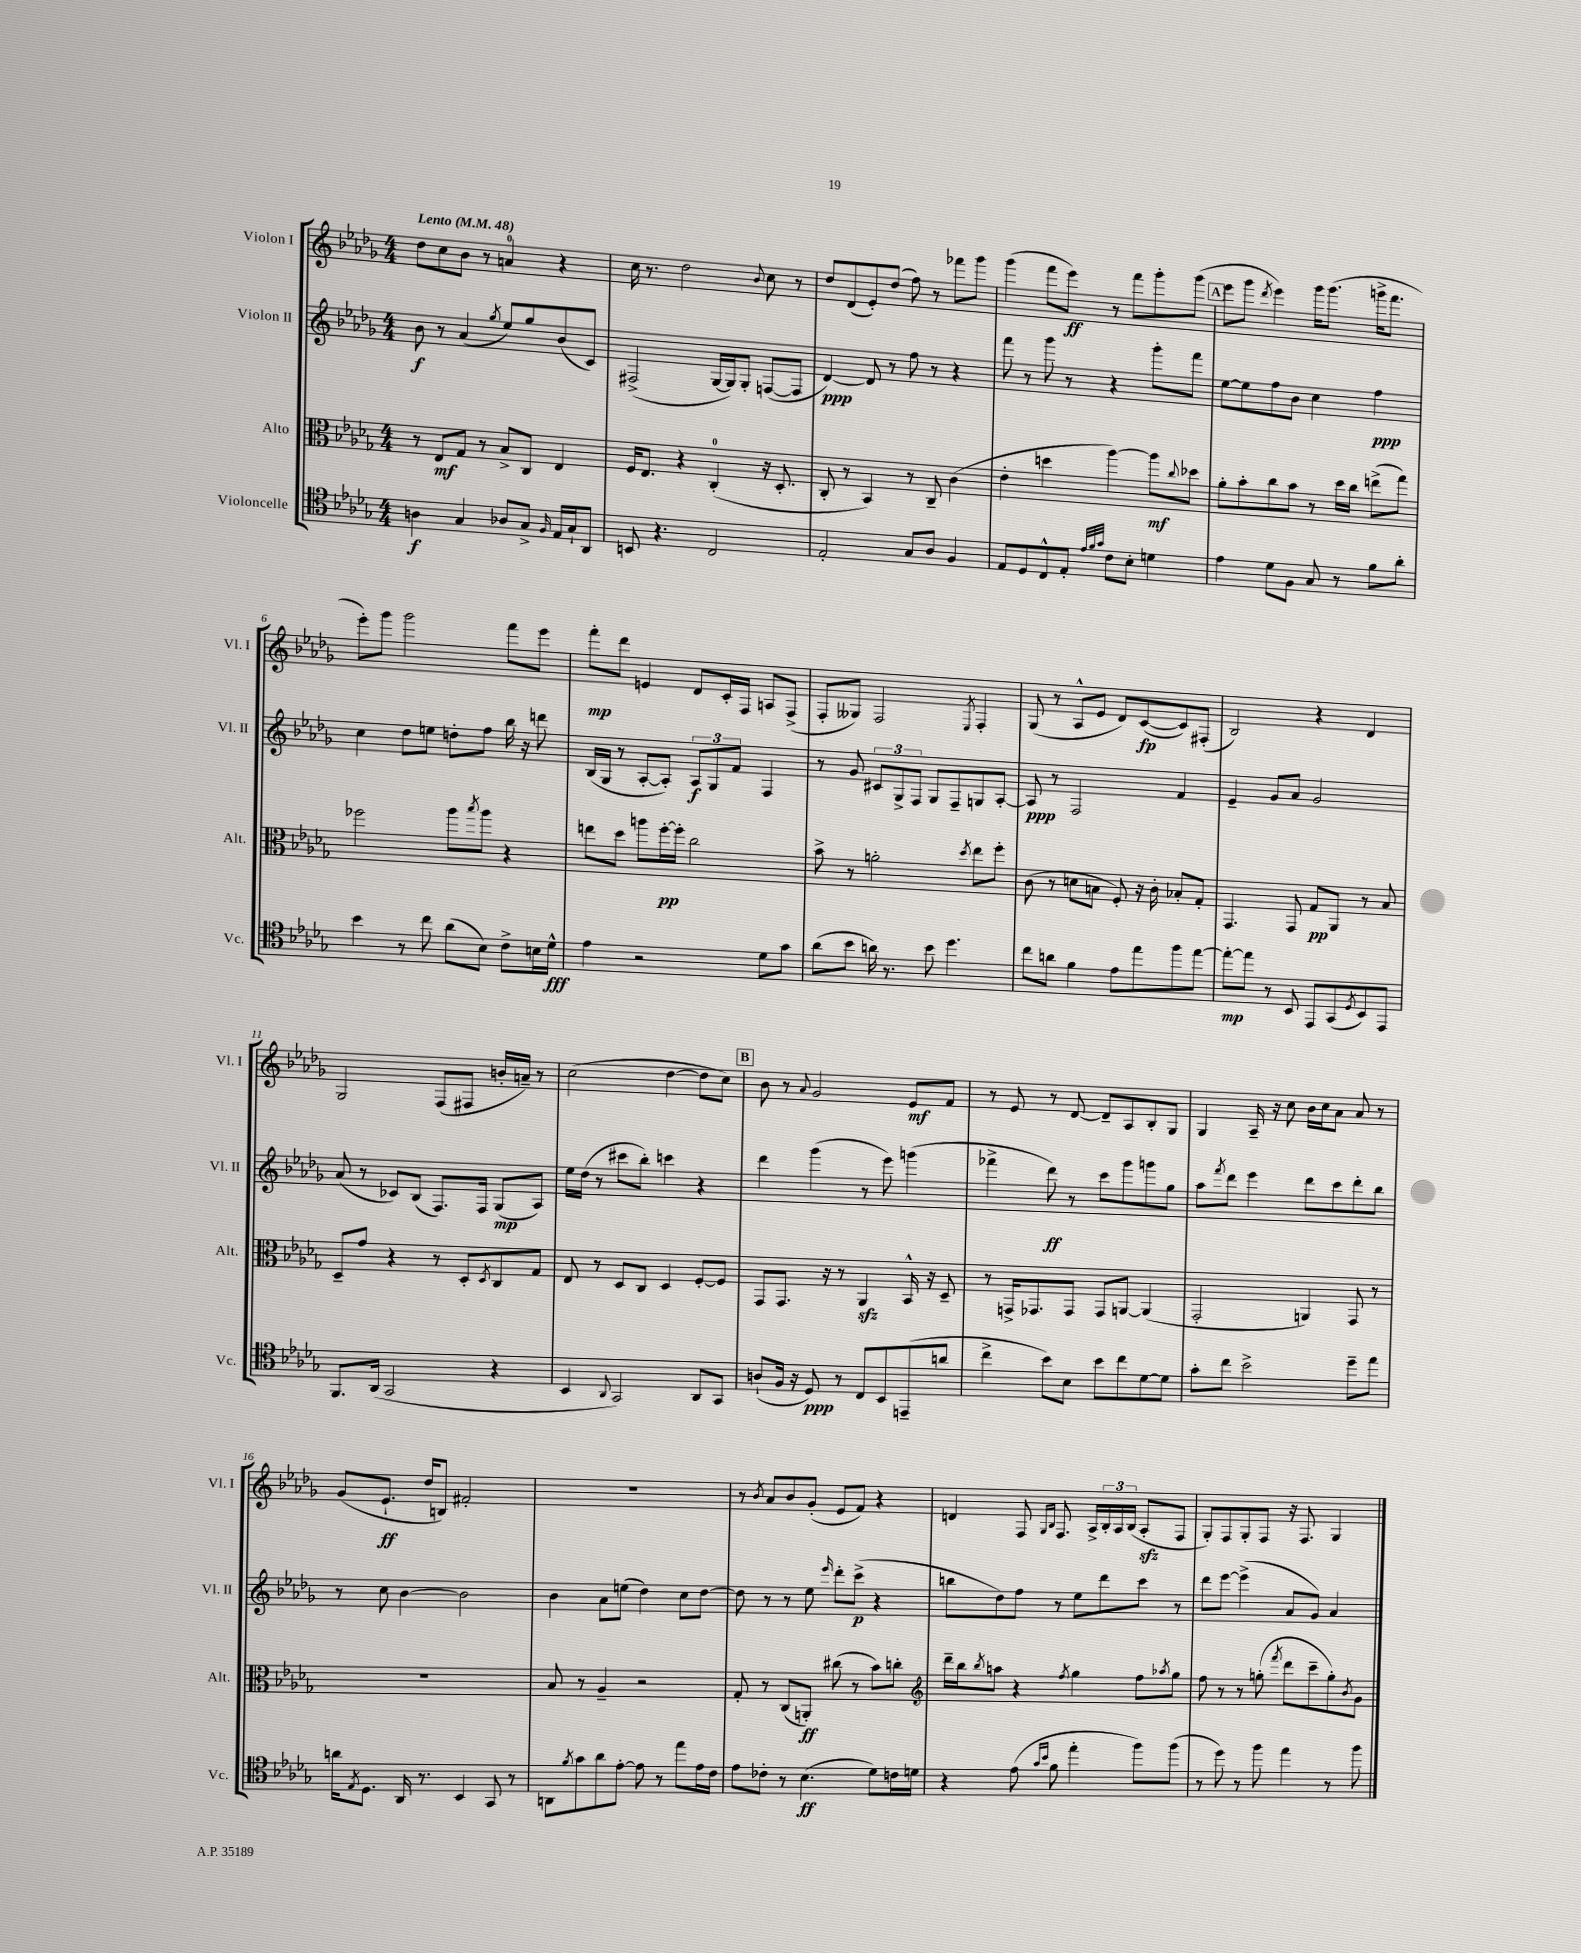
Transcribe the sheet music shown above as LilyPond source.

<<
\new StaffGroup <<
\new Staff = "s0" \with { instrumentName = "Violon I" shortInstrumentName = "Vl. I" } {
    \clef treble \key des \major \numericTimeSignature \time 4/4 \tempo "Lento" 4 = 48
    des''8 c''8 bes'8 r8 a'4-0 r4 |
    c''16 r8. des''2 \appoggiatura { bes'8 } c''8 r8 |
    des''8 des'8( ees'8-.) des''8( f''8) r8 fes'''8 ges'''8 |
    ges'''4( f'''8 ees'''8\ff) r8 f'''8 ges'''8-. ges'''8( |
    \mark \markup { \box "A" } ees'''8 ges'''8 \acciaccatura { des'''8 } ees'''4) ges'''16 ges'''8.( g'''16-> f'''8. |
    ees'''8-.) ges'''8 ges'''2 f'''8 ees'''8 |
    f'''8-.\mp des'''8 e'4 des'8 c'16-. f16 a8 f8->( |
    f8-. geses8) f2 \acciaccatura { ees8 } f4-. |
    ges8( r8 aes8-^ ees'8 des'8) c'8~\fp( c'8) fis8-.( |
    bes2) r4 des'4 |
    ges2 f8( fis8 b'16-. a'16--) r8 |
    c''2( des''4~ des''8 c''8) |
    \mark \markup { \box "B" } bes'8 r8 \appoggiatura { aes'8 } ges'2 ees'8\mf f'8 |
    r8 ees'8 r8 des'8~ des'8-- aes8 bes8-. ges8 |
    ges4 aes16-- r16 c''8 bes'16 c''16 aes'8 aes'8 r8 |
    ges'8( ees'8.-!\ff des''16 b8) fis'2-. |
    R1 |
    r8 \acciaccatura { bes'8 } aes'8 bes'8 ges'8-.( ees'8 f'8) r4 |
    d'4 f8 \grace { ges16 bes16 } f8. aes16-> \tuplet 3/2 { bes16-. aes16 bes16( } aes8-.\sfz f8 |
    ges8-.) f8 ges8-. f8 r16 f8. ges4 \bar "|." |
}
\new Staff = "s1" \with { instrumentName = "Violon II" shortInstrumentName = "Vl. II" } {
    \clef treble \key des \major \numericTimeSignature \time 4/4
    bes'8\f r8 aes'4( \acciaccatura { ges''8 } ees''8) ges''8 bes'8( c'8) |
    fis2->( ges16~ ges16) ges8-. f8~( f8 |
    des'4~\ppp) des'8 r8 f''8 r8 r4 |
    f'''8 r8 ges'''8 r8 r4 ges'''8-. f'''8 |
    \mark \markup { \box "A" } ees''8~ ees''8 f''8 bes'8 c''4 f''4\ppp |
    c''4 des''8 e''8 d''8-. f''8 bes''16 r16 d'''8 |
    bes16( ges16 r8 aes8~-. aes8-.) \tuplet 3/2 { aes8\f ges8 f'8 } f4 |
    r8 ges'8 \tuplet 3/2 { cis'8 ges8-> f8 } ges8 f8-- g8 aes8~-. |
    aes8\ppp r8 f2 f'4 |
    ees'4-- ges'8 aes'8 ges'2 |
    aes'8( r8 ces'8) bes8( f8.) f16 ges8\mp( aes8) |
    ees''16 des''16( r8 cis'''8 bes''8-.) c'''4 r4 |
    \mark \markup { \box "B" } des'''4 ges'''4( r8 ees'''8) g'''4( |
    fes'''4-> des'''8\ff) r8 c'''8 ges'''8 g'''8 ges''8 |
    aes''8 \acciaccatura { f'''8 } des'''8 ees'''4 des'''8 c'''8 des'''8-. bes''8 |
    r8 c''8 bes'4~ bes'2 |
    bes'4 aes'8 e''8( des''4) c''8 des''8~ |
    des''8 r8 r8 ees''8 \grace { ees'''16 } des'''8-. c'''8->\p( r4 |
    b''8 des''8) f''8 r8 ees''8 des'''8 c'''8 r8 |
    des'''8 ees'''8~ ees'''4->( aes'8 ges'8) aes'4 \bar "|." |
}
\new Staff = "s2" \with { instrumentName = "Alto" shortInstrumentName = "Alt." } {
    \clef alto \key des \major \numericTimeSignature \time 4/4
    r8 ees8\mf ges8 r8 bes8-> c8 ees4 |
    f16 ees8. r4 c4-0-.( r16 des8.-. |
    c8-. r8 bes,4) r8 c8-- c'4( |
    ees'4-. d''4 aes''4~) aes''8\mf \appoggiatura { c''8 } des''8 |
    \mark \markup { \box "A" } aes'8-. bes'8-. c''8 bes'8 r8 des''16 c''16 e''8->( ges''8) |
    fes''2 aes''8 \acciaccatura { bes''8 } aes''8 r4 |
    e''8 des''8 a''8 f''16~-.\pp f''16-. c''2 |
    bes'8-> r8 a'2-. \acciaccatura { des''8 } ees''8 f''8-. |
    c'8( r8 d'8 b8 f8-.) r16 c'16-. bes8-. ges8-. |
    ges,4. ges,8 ges8\pp aes,8 r8 bes8 |
    des8-- ges'8 r4 r8 des8-. \acciaccatura { des8 } c8 ges8 |
    ees8 r8 des8 c8 des4 f8~-. f8 |
    \mark \markup { \box "B" } ges,8 ges,8. r16 r8 aes,4\sfz bes,16-^ r16 des8-- |
    r8 g,16-> ges,8. ges,8 ges,8 a,8~ a,4( |
    ges,2-. a,4) ges,8 r8 |
    R1 |
    bes8 r8 aes4-- r2 |
    ges8-. r8 c8( a,8-.\ff) cis''8( r8 bes'8) c''8-. |
    \clef treble des'''16-- bes''16 \acciaccatura { bes''8 } a''8 r4 \acciaccatura { f''8 } ges''4 f''8 \acciaccatura { aes''8 } ges''8 |
    f''8 r8 r8 g''8-.( \acciaccatura { f'''8 } des'''8 c'''8-- g''8-.) \acciaccatura { bes'8 } ges'8 \bar "|." |
}
\new Staff = "s3" \with { instrumentName = "Violoncelle" shortInstrumentName = "Vc." } {
    \clef tenor \key des \major \numericTimeSignature \time 4/4
    a4\f ges4 aes8 ges8-> \grace { f16 } ees16 ges16-! aes,8 |
    b,8 r4. c2 |
    ees2-. ges8 aes8 f4 |
    ees8 des8 c8-^ ees8-. \grace { ees'32 f'32 ges'32 } c'8 bes8-. d'4 |
    \mark \markup { \box "A" } ees'4 des'8 f8 ges8 r8 f'8 aes'8-. |
    bes'4 r8 c''8 aes'8( bes8) c'8-> b16 des'16-^\fff |
    ees'4 r2 des'8 ges'8 |
    aes'8( bes'8 a'16) r8. bes'8 des''4. |
    c''8 a'8 f'4 ees'8 ees''8 f''8 ees''8~ |
    ees''8~-.\mp ees''8 r8 bes,8 ees,8 ges,8( \acciaccatura { des8 } bes,8) ees,8 |
    f,8. aes,16( ges,2 r4 |
    bes,4 \appoggiatura { aes,8 } ges,2) aes,8 ges,8 |
    \mark \markup { \box "B" } a8-!( f16 r16 des8\ppp) r8 c8 bes,8 e,8--( a'8 |
    c''4-> bes'8) bes8 bes'8 c''8 des'8~ des'8 |
    ges'8-. c''8 bes'2-> des''8-- ees''8 |
    a'16 \acciaccatura { ees8 } des8. aes,16 r8. bes,4 ges,8 r8 |
    a,8 \acciaccatura { f'8 } ges'8 aes'8 ees'8~-. ees'8 r8 ees''8 ees'16 c'16 |
    ees'8 ces'8-. r8 bes4.\ff( des'8) c'16 d'16 |
    r4 ees'8( \grace { ges'16 bes'16 } f'8 ees''4-. f''8) f''8( |
    r8 des''8) r8 f''8 ees''4 r8 f''8 \bar "|." |
}
>>
>>
